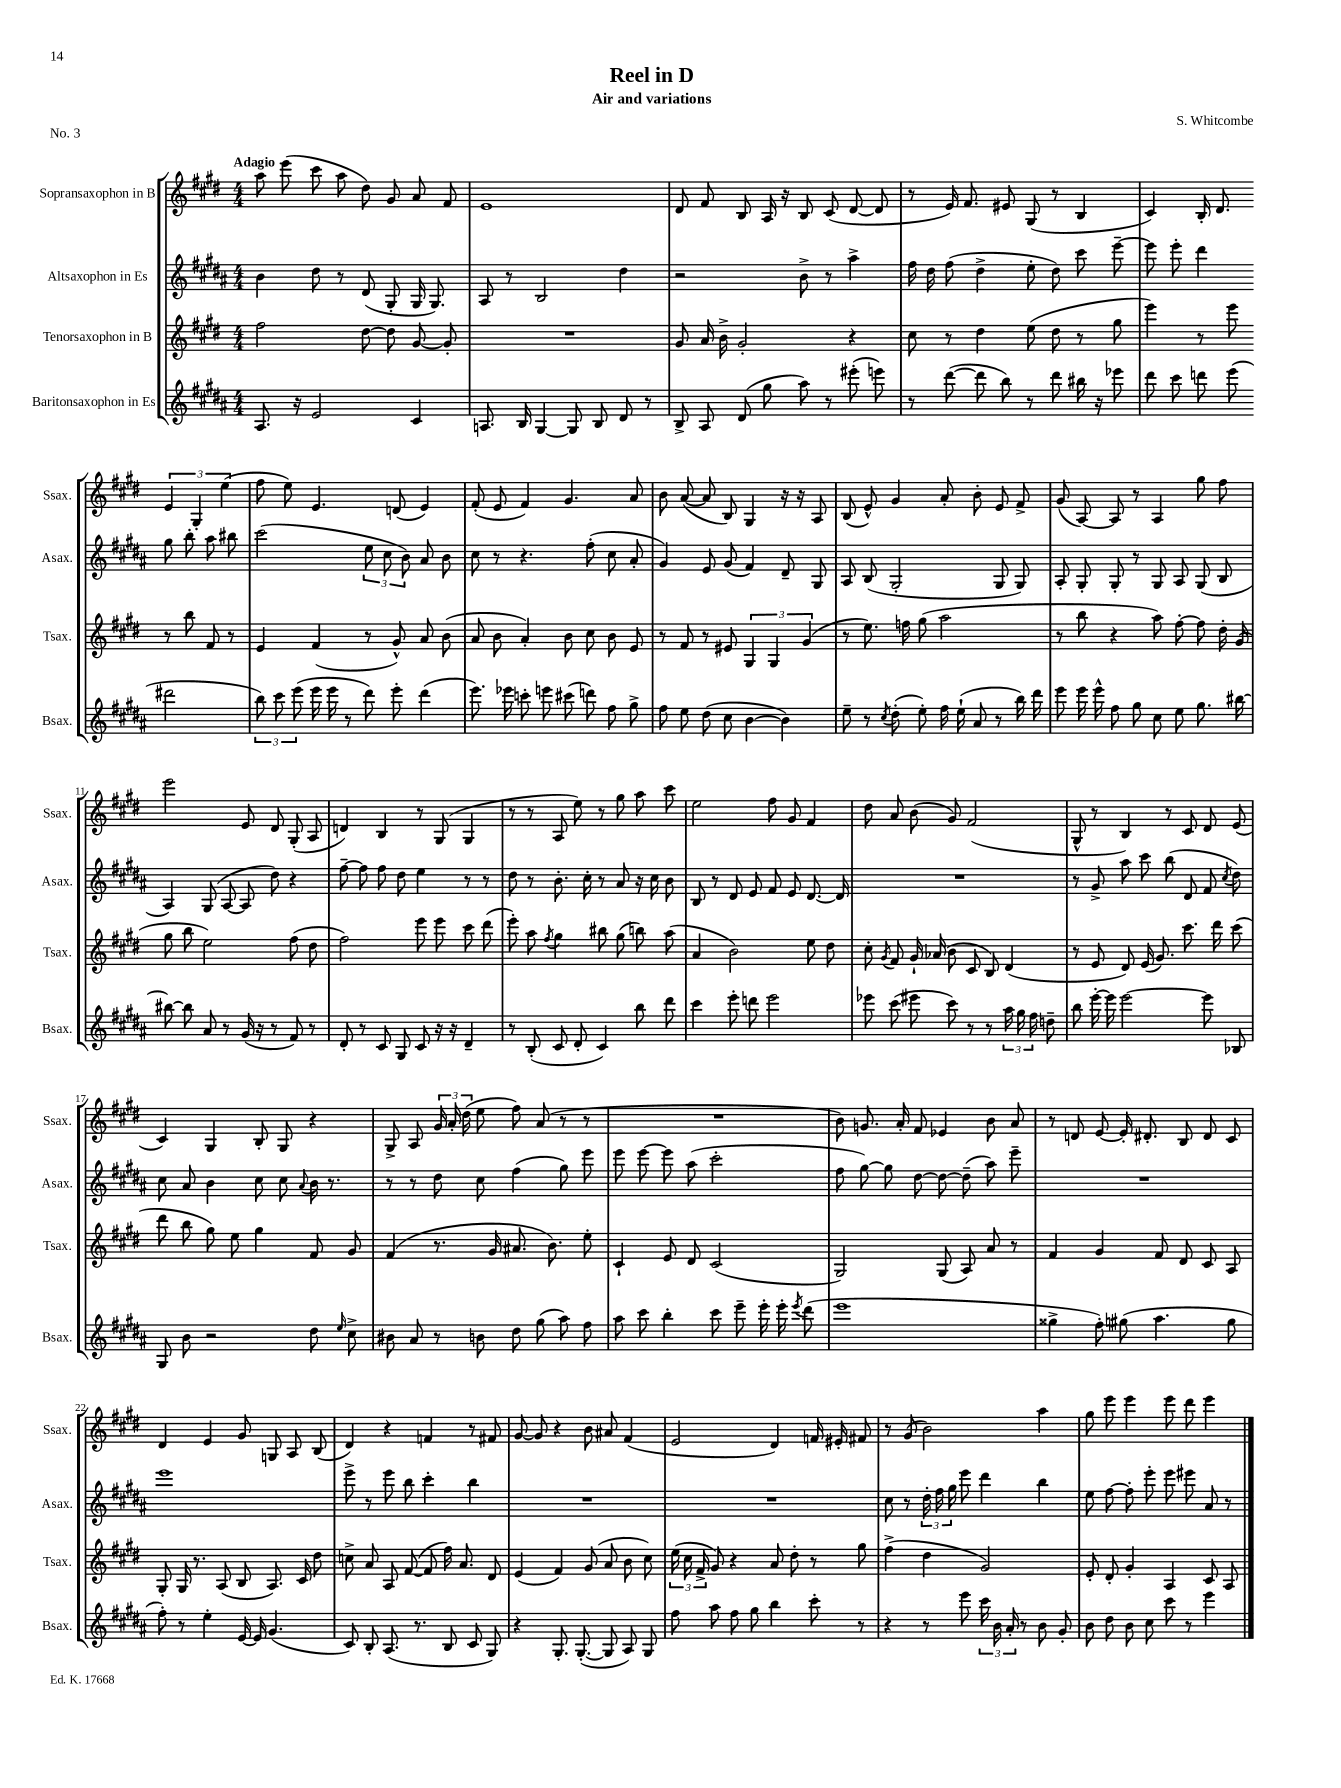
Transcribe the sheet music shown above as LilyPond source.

\header { title = "Reel in D" composer = "S. Whitcombe" subtitle = "Air and variations" piece = "No. 3" }
<<
\new StaffGroup <<
\new Staff = "s0" \with { instrumentName = "Sopransaxophon in B" shortInstrumentName = "Ssax." } {
    \clef treble \key e \major \numericTimeSignature \time 4/4 \tempo "Adagio"
    \autoBeamOff a''8 e'''8( cis'''8 a''8 dis''8) gis'8 a'8 fis'8 |
    e'1 |
    dis'8 fis'8 b8 a16 r16 b8 cis'8( dis'8~ dis'8 |
    r8 e'16) fis'8. eis'8 gis8( r8 b4 |
    cis'4) b16-. dis'8. \tuplet 3/2 { e'4 gis4-. e''4( } |
    fis''8 e''8) e'4. d'8( e'4) |
    fis'8-.( e'8 fis'4) gis'4. a'8 |
    b'8 a'8~( a'8 b8) gis4 r16 r16 a8 |
    b8( e'8-^) gis'4 a'8-. b'8-. e'8 fis'8-> |
    gis'8( a8~) a8 r8 a4 gis''8 fis''8 |
    e'''2 e'8 dis'8 gis8-.( a8 |
    d'4) b4 r8 gis8( gis4 |
    r8 r8 a8 e''8) r8 gis''8 a''8 cis'''8 |
    e''2 fis''8 gis'8 fis'4 |
    dis''8 a'8 b'8( gis'8) fis'2( |
    gis8-^ r8 b4) r8 cis'8 dis'8 e'8( |
    cis'4) gis4 b8-. gis8 r4 |
    gis8-> a8 \tuplet 3/2 { gis'16 a'16-. dis''16( } e''8 fis''8) a'8( r8 r8 |
    R1 |
    b'8) g'8. a'16-. fis'8 ees'4 b'8 a'8 |
    r8 d'8 e'8~ e'16-. dis'8.-. b8 dis'8 cis'8 |
    dis'4 e'4 gis'8 g8 a8 b8( |
    dis'4) r4 f'4 r8 fis'8 |
    gis'8~ gis'8 r4 b'8 ais'8 fis'4( |
    e'2 dis'4) f'16 eis'16-. fis'8 |
    r8 gis'8( b'2) a''4 |
    gis''8 e'''8 e'''4 e'''8 dis'''8 e'''4 \bar "|." |
}
\new Staff = "s1" \with { instrumentName = "Altsaxophon in Es" shortInstrumentName = "Asax." } {
    \clef treble \key b \major \numericTimeSignature \time 4/4
    \autoBeamOff b'4 dis''8 r8 dis'8( gis8-. gis16 gis8.) |
    ais8 r8 b2 dis''4 |
    r2 b'8-> r8 ais''4-> |
    fis''16 dis''16 fis''8( dis''4-> e''8-. dis''8) cis'''8 e'''8~-- |
    e'''8 e'''8-. dis'''4 gis''8 b''8-. ais''8 bis''8 |
    cis'''2( \tuplet 3/2 { e''8 cis''8 b'8) } ais'8 b'8 |
    cis''8 r8 r4. fis''8-.( cis''8 ais'8-. |
    gis'4) e'8 gis'8( fis'4) dis'8-- gis8 |
    ais8 b8( gis2-. gis8 gis8) |
    ais8-. gis8-. gis8-. r8 gis8 ais8 gis8( b8 |
    ais4) gis8( ais8~ ais8 dis''8) r4 |
    fis''8~-- fis''8 fis''8 dis''8 e''4 r8 r8 |
    dis''8 r8 b'8.-. cis''16-. r8 ais'8 r16 cis''16 b'8 |
    b8 r8 dis'8 e'8 fis'8 e'8 dis'8.~ dis'16 |
    R1 |
    r8 gis'8-> ais''8 cis'''8 b''8( dis'8 fis'8 \acciaccatura { cis''8 } dis''8) |
    cis''8 ais'8 b'4 cis''8 cis''8 \appoggiatura { ais'8 } b'16 r8. |
    r8 r8 dis''8 cis''8 fis''4( gis''8) e'''8 |
    e'''8 e'''8~ e'''8 ais''8( cis'''2-. |
    fis''8 gis''8~) gis''8 dis''8~ dis''8~ dis''8--( ais''8) e'''8-- |
    R1 |
    e'''1 |
    e'''8-> r8 e'''8 b''8 cis'''4-. b''4 |
    R1 |
    R1 |
    cis''8 r8 \tuplet 3/2 { dis''16-. fis''16 gis''16 } e'''8 dis'''4 b''4 |
    e''8 fis''8~ fis''8-. e'''8-. e'''8 eis'''8 ais'8 r8 \bar "|." |
}
\new Staff = "s2" \with { instrumentName = "Tenorsaxophon in B" shortInstrumentName = "Tsax." } {
    \clef treble \key e \major \numericTimeSignature \time 4/4
    \autoBeamOff fis''2 dis''8~ dis''8 gis'8~ gis'8-. |
    R1 |
    gis'8 a'16 b'16-> gis'2-. r4 |
    cis''8 r8 dis''4 e''8( dis''8 r8 gis''8 |
    e'''4) r8 e'''8 r8 b''8 fis'8 r8 |
    e'4 fis'4( r8 gis'8-^) a'8 b'8( |
    a'8 b'8 a'4-.) b'8 cis''8 b'8 e'8 |
    r8 fis'8 r8 eis'8 \tuplet 3/2 { gis4 gis4 gis'4( } |
    r8 e''8.) f''16 gis''8( a''2 |
    r8 b''8 r4 a''8) fis''8~-. fis''8 dis''16-. gis'16( |
    gis''8 b''8 e''2) fis''8( dis''8 |
    fis''2) e'''8 e'''8 cis'''8 dis'''8( |
    e'''8-.) a''8 \acciaccatura { fis''8 } gis''4 bis''8 gis''8( b''8) a''8( |
    a'4 b'2) e''8 dis''8 |
    cis''8-. \acciaccatura { gis'8 } fis'8 gis'16-! aes'16( b'8 cis'8 b8) dis'4( |
    r8 e'8 dis'8) e'16( gis'8.) cis'''8. dis'''16 cis'''8( |
    dis'''8 b''8 gis''8) e''8 gis''4 fis'8 gis'8 |
    fis'4( r8. gis'16 ais'8. b'8.) e''8-. |
    cis'4-! e'8 dis'8 cis'2( |
    gis2) gis8( a8) a'8 r8 |
    fis'4 gis'4 fis'8 dis'8 cis'8 a8 |
    gis8-. gis16 r8. a8( b8 a8.) cis'16 dis''8 |
    c''8-> a'8 a8 fis'8~( fis'8 fis''16) a'8. dis'8 |
    e'4( fis'4) gis'8( a'8 b'8 cis''8) |
    \tuplet 3/2 { e''16( cis''16 fis'16-> } gis'8) r4 a'8 dis''8-. r8 gis''8 |
    fis''4->( dis''4 gis'2) |
    e'8-. dis'8-. gis'4-. a4 cis'8 a8 \bar "|." |
}
\new Staff = "s3" \with { instrumentName = "Baritonsaxophon in Es" shortInstrumentName = "Bsax." } {
    \clef treble \key b \major \numericTimeSignature \time 4/4
    \autoBeamOff ais8. r16 e'2 cis'4 |
    a8. b16 gis4~ gis8 b8 dis'8 r8 |
    b8-> ais8 dis'8( gis''8 ais''8) r8 eis'''8-.( e'''8) |
    r8 dis'''8~( dis'''8 b''8) r8 dis'''8 bis''16 r16 ees'''8 |
    dis'''8 cis'''8 d'''8 e'''8( dis'''2 |
    \tuplet 3/2 { b''8) cis'''8 e'''8( } e'''16 e'''16 r8 dis'''8) e'''8-. dis'''4( |
    e'''8.) ees'''16 c'''8-. e'''8 cis'''8( d'''8) fis''8 gis''8-> |
    fis''8 e''8 dis''8( cis''8 b'4~ b'4) |
    e''8-- r8 \acciaccatura { cis''8 } dis''8-.( e''8-.) fis''16 e''16-!( ais'8 r8 b''16) dis'''16 |
    e'''8 e'''16 e'''16-^ fis''8 gis''8 cis''8 e''8 gis''8. bis''16~ |
    bis''8~ bis''8 ais'8 r8 gis'16( r16 r8 fis'8) r8 |
    dis'8-. r8 cis'8 gis8 cis'8 r16 r16 dis'4-- |
    r8 b8-.( cis'8 dis'8-. cis'4) b''8 dis'''8 |
    cis'''4 e'''8-. d'''8 e'''2 |
    ees'''8 cis'''8( eis'''8 cis'''8) r8 r8 \tuplet 3/2 { ais''16 gis''16 fis''16 } d''8-- |
    b''8 e'''16~-. e'''16 e'''2~ e'''8 bes8 |
    gis8 b'8 r2 dis''8 \grace { e''16 } cis''8-> |
    bis'8 ais'8 r8 b'8 dis''8 gis''8( ais''8) fis''8 |
    ais''8 cis'''8 b''4-. cis'''8 e'''8-- e'''16-. e'''16-. \acciaccatura { e'''8 } dis'''8( |
    e'''1 |
    gisis''4-> fis''8-.) gis''8( ais''4. gis''8 |
    fis''8-.) r8 e''4-. e'16~ e'16 gis'4.( |
    cis'8) b8-. ais8.( r8. b8 cis'8 gis8) |
    r4 gis8.-. gis8.~-.( gis8 ais8) gis8 |
    fis''8 ais''8 fis''8 gis''8 b''4 cis'''8-. r8 |
    r4 r8 e'''8 \tuplet 3/2 { cis'''16 b'16 ais'16-. } r8 b'8 gis'8-. |
    b'8 dis''8 b'8 cis''8 cis'''8 r8 e'''4 \bar "|." |
}
>>
>>
